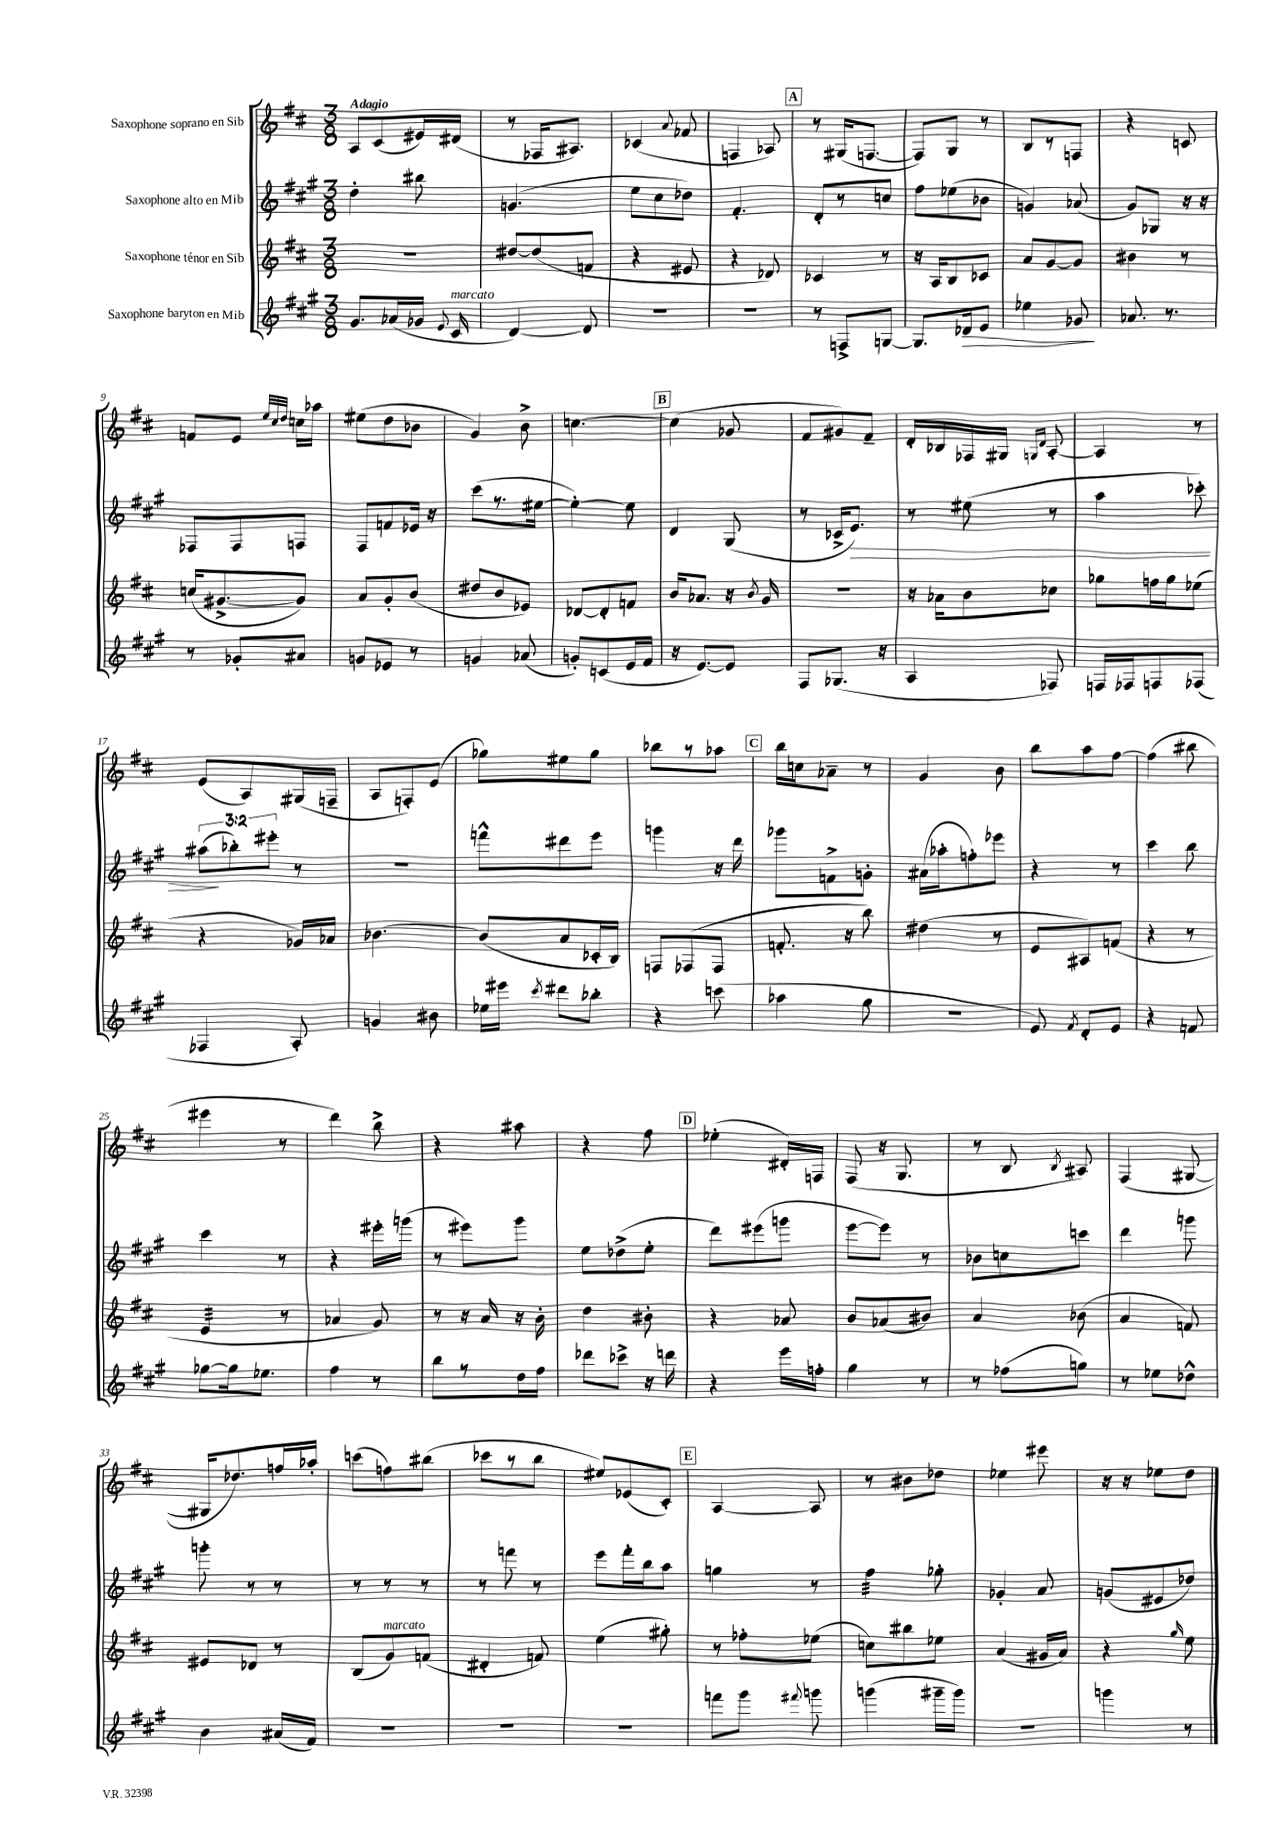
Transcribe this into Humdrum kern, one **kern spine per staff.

**kern	**dynam	**kern	**kern	**dynam	**kern
*part4	*part4	*part3	*part2	*part2	*part1
*staff4	*staff4	*staff3	*staff2	*staff2	*staff1
*I"Saxophone baryton en Mib	*	*I"Saxophone ténor en Sib	*I"Saxophone alto en Mib	*	*I"Saxophone soprano en Sib
*clefG2	*	*clefG2	*clefG2	*	*clefG2
*k[f#c#g#]	*	*k[f#c#]	*k[f#c#g#]	*	*k[f#c#]
*M3/8	*	*M3/8	*M3/8	*	*M3/8
=1	=1	=1	=1	=1	=1
!	!	!	!	!	!LO:TX:a:B:t=Adagio
8.g#/L	.	4.r	4dd'\	.	8A/L
.	.	.	.	.	(8c#/
(16a-X/L	.	.	.	.	.
16g-X/JJ	.	.	8bb#X\	.	16e#X/L)
8qqe/	.	.	.	.	.
!LO:TX:a:i:t=marcato	!	!	!	!	!
16c#/	.	.	.	.	(16d#X/JJ
=2	=2	=2	=2	=2	=2
[4d/)	.	[8dd#X/L	(4.gn/	.	8r
.	.	(8dd#/]	.	.	16F-X/KL
.	.	.	.	.	8.A#X/J)
8d/]	.	8fn/J	.	.	.
=3	=3	=3	=3	=3	=3
4.r	.	4r	8ee\L	.	(4c-X/
.	.	.	8cc#\	.	.
.	.	.	.	.	8qqa/
.	.	8e#X/	8dd-X\J)	.	8f-X/
=4	=4	=4	=4	=4	=4
4.r	.	4r	4.f#'/	.	4Fn/
.	.	8d-X/)	.	.	8A-X/)
!!LO:REH:place=s1:t=A
=5	=5	=5	=5	=5	=5
8r	.	4c-X/	8d'/L	.	8r
8Fn^/L	.	.	8r	.	(16G#X/KL
.	.	.	.	.	[8.Fn/J
[8Gn/J	.	8r	8ccn/J	.	.
=6	=6	=6	=6	=6	=6
8.G/L]	.	16r	8ff#\L	.	8F/L])
.	.	16A/KL	.	.	.
.	.	8B/	(8ee-X\	.	8G/J
!	!LO:HP:b	!	!	!	!
16d-X/k	>	.	.	.	.
8e/J	.	8c-X/J	8b-X\J	.	8r
=7	=7	=7	=7	=7	=7
4ee-X\	.	8a/L	4gn/)	.	8B/L
.	.	[8g/	.	.	8r
8g-X/	.	8g/J]	(8a-X/	.	8Fn/J
.	]	.	.	.	.
=8	=8	=8	=8	=8	=8
8.a-X/	.	4b#X\	8g#/L)	.	4r
.	.	.	8G-X/J	.	.
8.r	.	.	.	.	.
.	.	8r	16r	.	8cn/
.	.	.	16r	.	.
!!LO:LB:g=z
=9	=9	=9	=9	=9	=9
8r	.	(16ccn/KL	8F-X/L	.	8fn/L
.	.	[8.g#X^/	.	.	.
8g-X'/L	.	.	8F-/	.	8e/J
.	.	.	.	.	32qqee/LLL
.	.	.	.	.	32qqcc#/
.	.	.	.	.	32qqdd/JJJ
8a#X/J	.	8g#/J])	8Fn/J	.	16ccn\LL
.	.	.	.	.	16aa-X\JJ
=10	=10	=10	=10	=10	=10
8gn/L	.	8a/L	8F#/L	.	(8ee#X\L
8e-X/J	.	8g'/	8fn/	.	8dd\
8r	.	(8b/J	16e-X/Jk	.	8b-X\J
.	.	.	16r	.	.
=11	=11	=11	=11	=11	=11
4gn/	.	8dd#X/L	(8ccc#\L	.	4g/)
.	.	8b/	8.r	.	.
(8a-X/	.	8e-X/J)	.	.	8b^\
.	.	.	[16ee#X\Jk	.	.
=12	=12	=12	=12	=12	=12
8gn'/L)	.	[8d-X/L	4ee#'\_)	.	[4.ccn\
(8cn/	.	8d-'/]	.	.	.
16e/L	.	8fn/J	8ee#\]	.	.
16f#/JJ	.	.	.	.	.
!!LO:REH:place=s1:t=B
=13	=13	=13	=13	=13	=13
16r	.	16b/KL	4d/	.	(4cc\]
[8.e/L)	.	8.a-X/J	.	.	.
8e/J]	.	16r	(8G#/	.	8g-X/
.	.	8qb/	.	.	.
.	.	16g/	.	.	.
=14	=14	=14	=14	=14	=14
8F#/L	.	4.r	8r	.	8f#/L
(8.G-X/J	.	.	16c-X^/KL	.	8g#X/)
!	!	!	!	!LO:HP:b	!
.	.	.	8.e/J)	>	.
.	.	.	.	.	8f#~/J
16r	.	.	.	.	.
=15	=15	=15	=15	=15	=15
4A/	.	16r	8r	.	16d'/LL
.	.	16a-X\KL	.	.	16B-X/
.	.	8b\	(8ee#X\	.	16F-X/
.	.	.	.	.	16G#X/JJ
.	.	.	.	.	16qqGn/LL
.	.	.	.	.	16qqd/JJ
8F-X/)	.	8cc-X\J	8r	.	[8A'/
=16	=16	=16	=16	=16	=16
16Fn/LL	.	8gg-X\L	4aa\	.	4A/]
16F-X/J	.	.	.	.	.
8Fn/	.	16ffn\L	.	.	.
.	.	16gg-\J	.	.	.
(8F-X/J	.	(8ee-X\J	8ccc-X'\)	.	8r
!!LO:LB:g=z
=17	=17	=17	=17	=17	=17
4F-X/	.	4r	(12aa#X\L	.	(8e/L
.	.	.	12bb-X'\)	]	.
.	.	.	.	.	8A/)
.	.	.	12eee#X'\J	.	.
8A'/)	.	16g-X/LL)	8r	.	(16G#X/L
.	.	16a-X/JJ	.	.	16Fn~/JJ
=18	=18	=18	=18	=18	=18
4gn/	.	[4.b-X\	4.r	.	8A/L
.	.	.	.	.	8Fn'/)
8b#X\	.	.	.	.	(8e/J
=19	=19	=19	=19	=19	=19
16ee-X\LL	.	(8b-/L]	8fffn^^\L	.	8gg-X\L)
16eee#X\JJ	.	.	.	.	.
8qccc#/	.	.	.	.	.
8ddd#X\L	.	8a/	8ddd#X\	.	8ee#X\
8bb-X'\J	.	16c-X'/L	8eee\J	.	8gg-\J
.	.	16B/JJ)	.	.	.
=20	=20	=20	=20	=20	=20
4r	.	8Fn/L	4gggn\	.	8bb-X\L
.	.	(8F-X/	.	.	8r
(8cccn\	.	8F-/J	16r	.	8aa-X\J
.	.	.	16ddd\	.	.
!!LO:REH:place=s1:t=C
=21	=21	=21	=21	=21	=21
4aa-X\	.	8.fn'/	8ggg-X\L	.	16bb\LL
.	.	.	.	.	16ccn\J
.	.	.	8fn^\	.	8a-X~\J
.	.	16r	.	.	.
8gg#\	.	8bb\)	8gn'\J	.	8r
=22	=22	=22	=22	=22	=22
4.r	.	(4dd#X\	(16a#X\LL	.	4g/
.	.	.	16aa-X'\J	.	.
.	.	.	8ffn'\)	.	.
.	.	8r	8eee-X\J	.	8b\
=23	=23	=23	=23	=23	=23
8e/)	.	8e/L	4r	.	8bb\L
8qf#/	.	.	.	.	.
8d'/L	.	8A#X/)	.	.	8aa\
8e/J	.	(8fn/J	8r	.	[8ff#\J
=24	=24	=24	=24	=24	=24
4r	.	4r	4ccc#\	.	(4ff#\]
8fn/	.	8r	8bb\	.	8bb#X\
!!LO:LB:g=z
=25	=25	=25	=25	=25	=25
*	*	*tremolo	*	*	*
[8gg-X\L	.	32e/LLL	4ccc#\	.	4eee#X\
.	.	32e/	.	.	.
.	.	32e/	.	.	.
.	.	32e/	.	.	.
16gg-\k]	.	32e/	.	.	.
.	.	32e/	.	.	.
8.ee-X\J	.	32e/	.	.	.
.	.	32e/JJJ	.	.	.
*	*	*Xtremolo	*	*	*
.	.	8r	8r	.	8r
=26	=26	=26	=26	=26	=26
4ff#\	.	4a-X/	4r	.	4ddd\)
8r	.	8g/)	16eee#X'\LL	.	8bb^\
.	.	.	(16gggn\JJ	.	.
=27	=27	=27	=27	=27	=27
8bb\L	.	8r	8r	.	4r
8r	.	16r	8eee#X\L)	.	.
.	.	16a/	.	.	.
16dd\L	.	16r	8ggg#\J	.	8aa#X\
16ff#\JJ	.	16b'\	.	.	.
=28	=28	=28	=28	=28	=28
8ddd-X\L	.	4dd\	8ee\L	.	4r
8ccc-X^\J	.	.	(8dd-X^\	.	.
16r	.	8b#X'\	8ee'\J	.	8ff#\
16dddn\	.	.	.	.	.
!!LO:REH:place=s1:t=D
=29	=29	=29	=29	=29	=29
4r	.	4r	8ddd\L)	.	(4ee-X'\
.	.	.	(8eee#X\	.	.
16eee\LL	.	8a-X/	8gggn\J	.	16d#X'/LL)
16ffn'\JJ	.	.	.	.	16Fn/JJ
=30	=30	=30	=30	=30	=30
4gg#\	.	8b/L	[8eee\L	.	(8F#/
.	.	(8a-X/	8eee\J])	.	16r
.	.	.	.	.	8.G/
8r	.	8b#X/J)	8r	.	.
=31	=31	=31	=31	=31	=31
8r	.	4a/	8b-X\L	.	8r
(8ff-X\L	.	.	8ccn\	.	8B/
.	.	.	.	.	8qB/
8ggn\J)	.	(8b-X\	8cccn\J	.	8A#X/)
=32	=32	=32	=32	=32	=32
8r	.	4a/	4ddd\	.	(4F#/
8ee-X\L	.	.	.	.	.
8dd-X^^\J	.	8fn/)	8gggn\	.	[8G#X/
!!LO:LB:g=z
=33	=33	=33	=33	=33	=33
4b\	.	8e#X/L	8gggn'\	.	16G#X/KL]
.	.	.	.	.	8.dd-X/)
.	.	8d-X/J	8r	.	.
(16a#X/LL	.	8r	8r	.	16ffn/L
16f#/JJ)	.	.	.	.	16aa-X'/JJ
=34	=34	=34	=34	=34	=34
4.r	.	(8B/L	8r	.	(8cccn\L
!	!	!LO:TX:a:i:t=marcato	!	!	!
.	.	8g/)	8r	.	8ffn\)
.	.	(8fn/J	8r	.	(8bb#X\J
=35	=35	=35	=35	=35	=35
4.r	.	4d#X'/	8r	.	8ccc-X\L
.	.	.	8fffn\	.	8r
.	.	8fn/)	8r	.	8bb\J
=36	=36	=36	=36	=36	=36
4.r	.	(4ee\	8eee\L	.	8ee#X/L)
.	.	.	16fff#'\L	.	(8e-X/
.	.	.	16bb\J	.	.
.	.	8gg#X'\)	8aa\J	.	8c#'/J)
!!LO:REH:place=s1:t=E
=37	=37	=37	=37	=37	=37
8fffn\L	.	8r	4ggn\	.	[4A/
8ggg#\J	.	8ff-X'\L	.	.	.
8qqfff#X/	.	.	.	.	.
8gggn\	.	(8ee-X\J	8r	.	8A/]
=38	=38	=38	=38	=38	=38
*	*	*	*tremolo	*	*
(4gggn\	.	8ccn\L)	32ff#\LLL	.	8r
.	.	.	32ff#\	.	.
.	.	.	32ff#\	.	.
.	.	.	32ff#\	.	.
.	.	8bb#X\	32ff#\	.	8b#X\L
.	.	.	32ff#\	.	.
.	.	.	32ff#\	.	.
.	.	.	32ff#\JJJ	.	.
*	*	*	*Xtremolo	*	*
16ggg#X~\LL	.	8ee-X\J	8gg-X'\	.	8dd-X\J
16ggg#\JJ)	.	.	.	.	.
=39	=39	=39	=39	=39	=39
4.r	.	(4a/	4g-X'/	.	4ee-X\
.	.	16g#X/LL	8a/	.	8eee#X\
.	.	16a/JJ)	.	.	.
=40	=40	=40	=40	=40	=40
4gggn\	.	4r	(8gn/L	.	16r
.	.	.	.	.	16r
.	.	.	8e#X/	.	8ee-X\L
.	.	16qqgg/	.	.	.
8r	.	8ee\	8dd-X/J)	.	8dd\J
==	==	==	==	==	==
*-	*-	*-	*-	*-	*-
